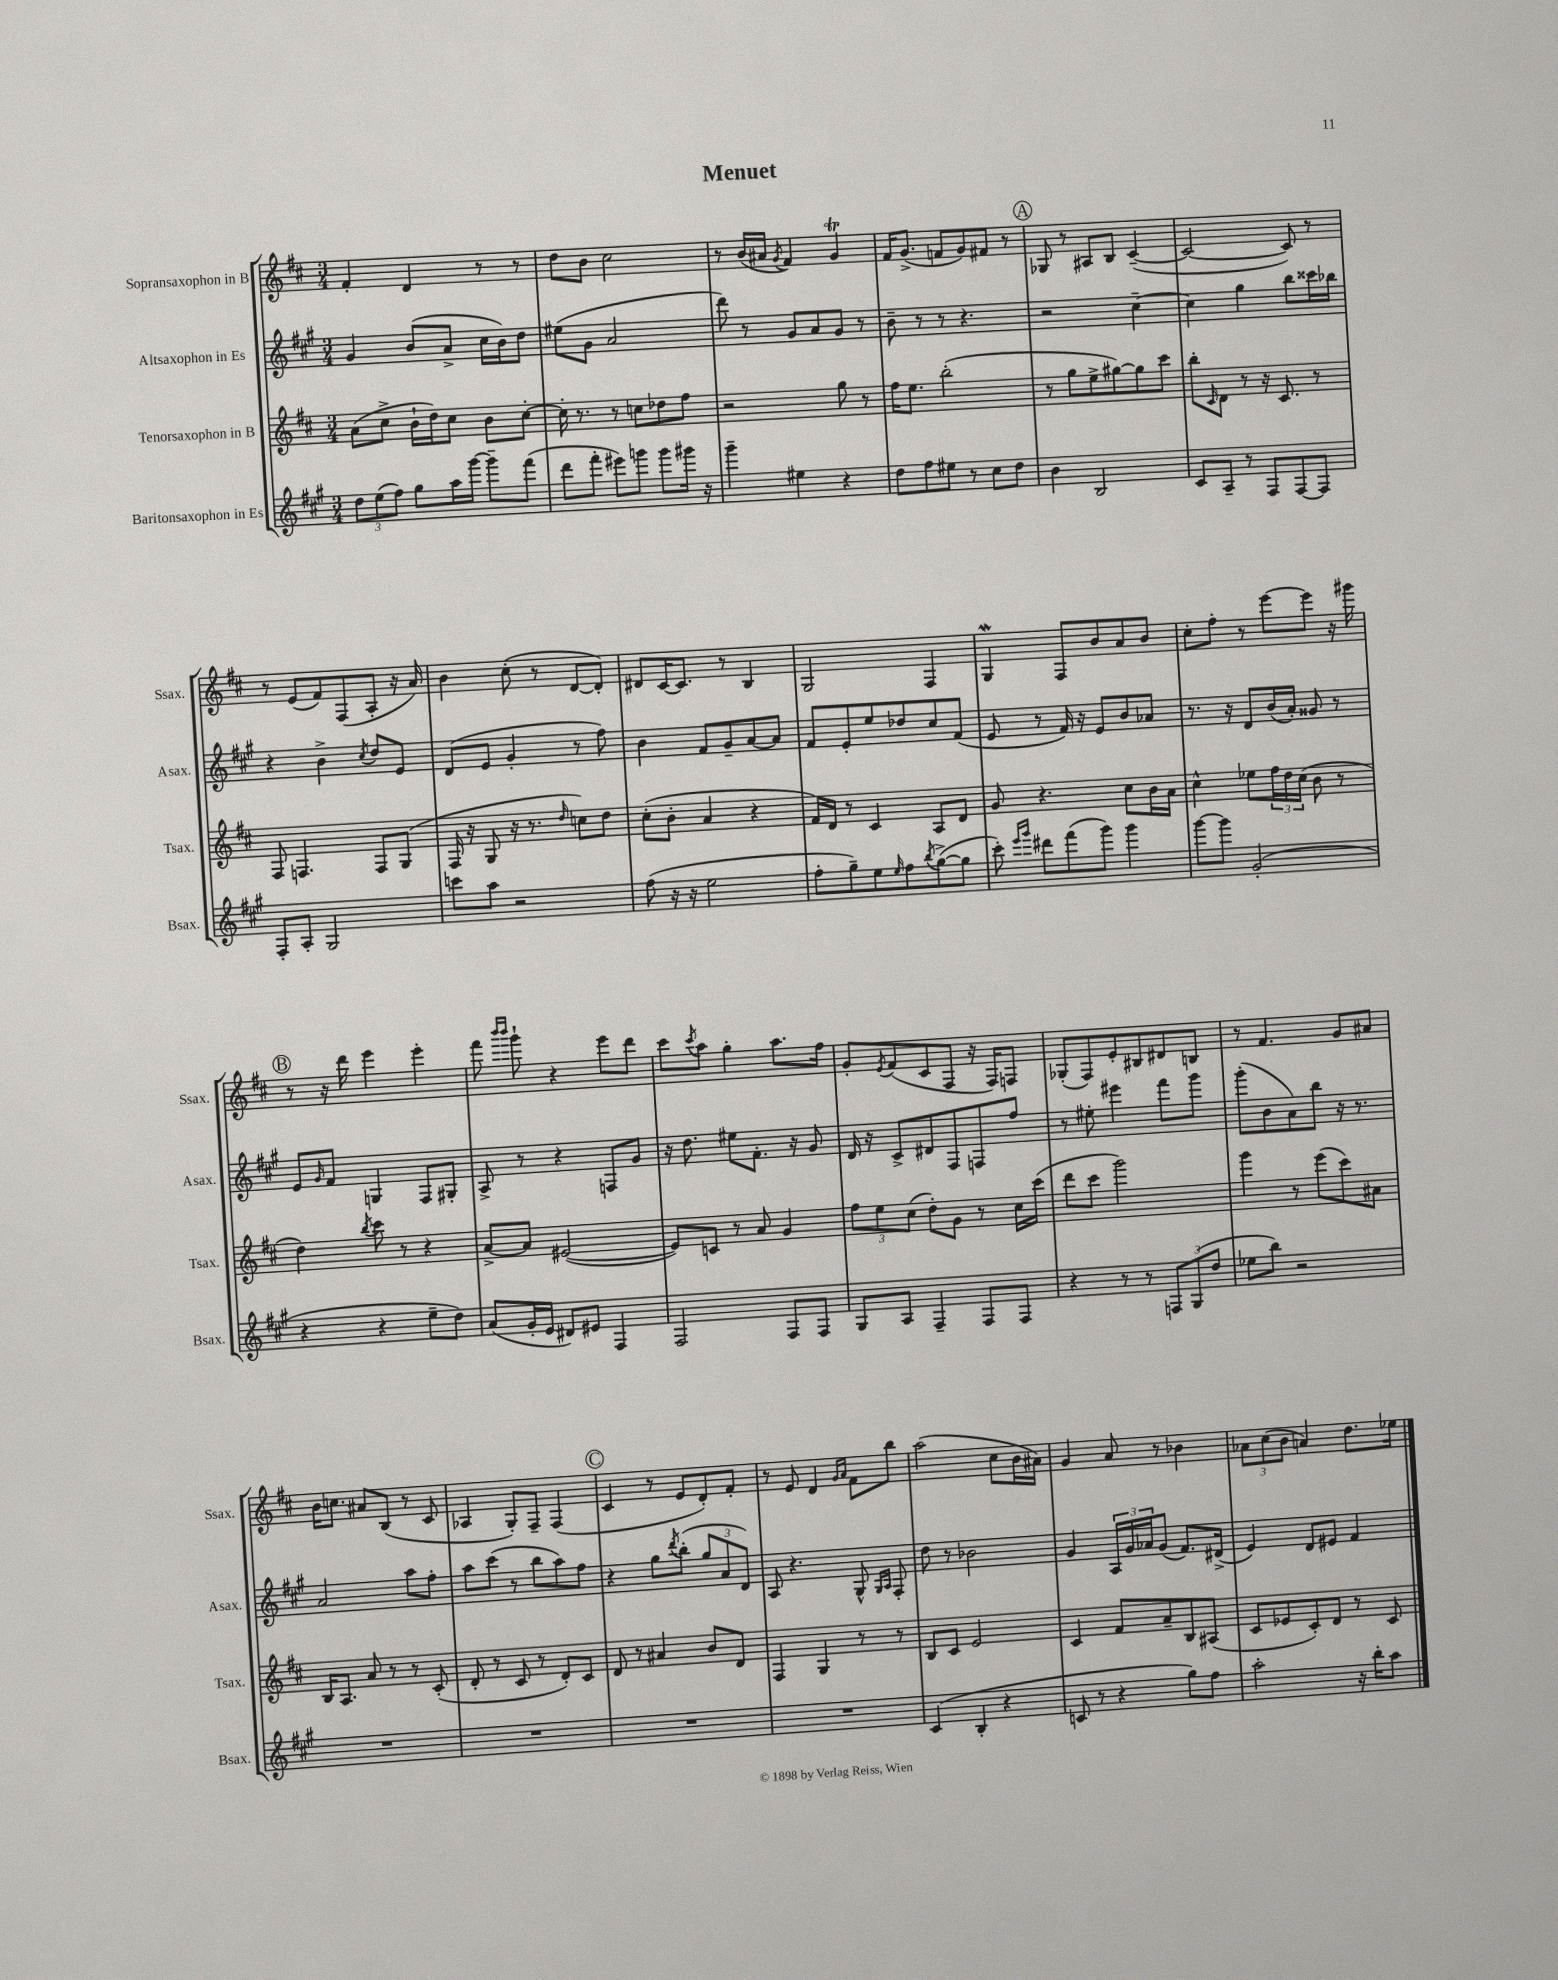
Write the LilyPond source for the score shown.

\header { title = "Menuet" }
<<
\new StaffGroup <<
\new Staff = "s0" \with { instrumentName = "Sopransaxophon in B" shortInstrumentName = "Ssax." } {
    \clef treble \key d \major \numericTimeSignature \time 3/4
    fis'4-. d'4 r8 r8 |
    d''8 b'8 cis''2 |
    r8 b'16( ais'16 \acciaccatura { g'8 } fis'4) g'4\trill |
    fis'16 g'8.->( f'8 g'8) fis'8 r8 |
    \mark \markup { \circle "A" } ges8 r8 ais8 b8 cis'4~--( |
    cis'2~ cis'8) r8 |
    r8 e'8( fis'8) fis8( a8-. r16 a'16) |
    b'4 cis''8-.( r8 d'8~ d'8-.) |
    dis'8 cis'16~ cis'8. r8 b4 |
    g2 fis4 |
    g4\mordent fis8 b'8 a'8 b'8 |
    cis''8-. fis''8-. r8 e'''8~ e'''8 r16 gis'''16 |
    \mark \markup { \circle "B" } r8 r16 d'''16 e'''4 e'''4-. |
    fis'''8 \grace { b'''16 b'''16 } g'''8-! r4 e'''8 d'''8 |
    cis'''8 \acciaccatura { cis'''8 } a''8 g''4-. a''8. fis''16 |
    g'8-. \acciaccatura { e'8 } fis'8( cis'8 fis8 r16 fis16) f8 |
    ges8-.( fis8) e'8-. bis8 dis'8 b8 |
    r8 fis'4. g'8 ais'8 |
    b'16 c''8. ais'8 b8( r8 cis'8 |
    aes4 g8-.) fis8-- fis4( |
    \mark \markup { \circle "C" } cis'4 r8 e'8 d'8-.) fis'8-. |
    r8 e'8 d'4 \grace { g'16 a'16 } fis'8 b''8 |
    a''2( cis''8 b'16 ais'16) |
    g'4 a'8 r8 bes'4 |
    \tuplet 3/2 { aes'8 cis''8( b'8 } a'4) d''8. ees''16 \bar "|." |
}
\new Staff = "s1" \with { instrumentName = "Altsaxophon in Es" shortInstrumentName = "Asax." } {
    \clef treble \key a \major \numericTimeSignature \time 3/4
    gis'4 b'8( a'8-> cis''16 b'16) d''8 |
    eis''8( gis'8 a'2 |
    d'''8) r8 gis'8 a'8 gis'8 r8 |
    b'8-- r8 r8 r4. |
    \mark \markup { \circle "A" } r2 cis''4~-- |
    cis''4 gis''4 b''8 cisis'''16 bes''16 |
    r4 b'4-> \acciaccatura { cis''8 } d''8 e'8 |
    d'8( e'8 gis'4-. r8 fis''8) |
    b'4 fis'8 gis'8-- a'8~ a'8 |
    fis'8 e'8-. e''8 des''8 cis''8 fis'8( |
    e'8 r8 fis'16) r16 e'8 b'8 aes'8 |
    r8. r16 d'8 b'16( a'16-.) gisis'8 r8 |
    \mark \markup { \circle "B" } e'8 \grace { gis'16 } fis'8 g4 fis8 gis8-. |
    a8-> r8 r4 f8 gis'8 |
    r16 d''8. eis''8 fis'8.-. r16 gis'8 |
    d'16 r16 cis'8-> dis'8 fis8 f8 fis''8 |
    r8 eis''8-. eis'''4 fis'''8 gis'''8 |
    gis'''8-.( b'8 a'8) b''8 r16 r8. |
    a'2 a''8 fis''8-. |
    a''8 cis'''8( r8 b''8 a''8) fis''8 |
    \mark \markup { \circle "C" } r4 gis''8 \acciaccatura { d'''8 } b''8-.( \tuplet 3/2 { gis''8 a'8 d'8) } |
    a8 r4. gis8-^ \grace { gis16 a16 } fis8-. |
    d''8 r8 bes'2 |
    gis'4 \tuplet 3/2 { a16 gis'16 aes'16 } gis'8( fis'8.) dis'16->( |
    e'4) d'8 eis'8 fis'4 \bar "|." |
}
\new Staff = "s2" \with { instrumentName = "Tenorsaxophon in B" shortInstrumentName = "Tsax." } {
    \clef treble \key d \major \numericTimeSignature \time 3/4
    a'8( cis''8-> b'16-! d''16) cis''8 b'8 cis''8~-. |
    cis''16-. r8. r8 c''8 des''8 fis''8 |
    r2 g''8 r8 |
    fis''16 e''8. b''2-.( |
    \mark \markup { \circle "A" } r8 g''8 e''8-> gis''8~) gis''8 cis'''8 |
    b''8-. \grace { cis'16 } d'8 r8 r16 cis'8. r8 |
    fis8 f4. f8 g8( |
    fis16 r16 g8 r16 r8. \grace { d''16 } c''8) d''8 |
    cis''8-.( b'8-. a'4 r4 |
    fis'16) d'16 r8 cis'4 a8 d'8 |
    g'8 r4. cis''8 b'16 a'16 |
    cis''4-^ ees''8 \tuplet 3/2 { fis''16 d''16 cis''16( } b'8 r8 |
    \mark \markup { \circle "B" } d''4) \acciaccatura { b''8 } cis'''8 r8 r4 |
    a'8~-> a'8 eis'2~( |
    eis'8) c'8 r8 a'8 g'4 |
    \tuplet 3/2 { fis''8 e''8 cis''8( } d''8-.) g'8 r8 cis''16 cis'''16( |
    d'''8 cis'''8 g'''2) |
    g'''4 r8 e'''8( cis'''8) ais'8 |
    b16 a8. a'8 r8 r8 cis'8-.( |
    d'8-. r8 cis'8 r8 d'8-.) cis'8 |
    \mark \markup { \circle "C" } d'8 r8 ais'4 b'8 d'8 |
    fis4 g4 r8 r8 |
    b8 cis'8 e'2 |
    cis'4 fis'8 a'8-- b8 ais8( |
    cis'8 ees'8 cis'8-.) d'8 r8 cis'8 \bar "|." |
}
\new Staff = "s3" \with { instrumentName = "Baritonsaxophon in Es" shortInstrumentName = "Bsax." } {
    \clef treble \key a \major \numericTimeSignature \time 3/4
    \tuplet 3/2 { d''8 e''8( fis''8) } gis''8 a''16 gis'''16~ gis'''8-- fis'''8( |
    d'''8 fis'''8-. eis'''8) g'''8 g'''8 gis'''16 r16 |
    gis'''4-- eis''4 r4 |
    d''8 fis''8 eis''8 r8 cis''8 d''8 |
    \mark \markup { \circle "A" } b'4 b2 |
    cis'8 a8-- r8 fis8 fis8~ fis8 |
    fis8-. a8-. gis2 |
    c'''8 a''8 r2 |
    fis''8( r16 r16 e''2 |
    fis''8-. gis''8--) e''8 \grace { e''16 } fis''8 \acciaccatura { b''8 } gis''8~->( gis''8 |
    cis'''8-.) \grace { e'''16 gis'''16 } dis'''8 fis'''8( gis'''8) gis'''4 |
    gis'''8~ gis'''8 gis'2-.( |
    \mark \markup { \circle "B" } r4 r4 e''8-- d''8) |
    a'8( gis'16-. e'16 dis'8) eis'8 fis4 |
    fis2 fis8 fis8 |
    gis8 a8 fis4-- fis8 fis8 |
    r4 r8 r8 \tuplet 3/2 { f8 gis8( d''8 } |
    ees''8 b''8) r2 |
    R2. |
    R2. |
    \mark \markup { \circle "C" } R2. |
    R2. |
    cis'4( b4-. r4 |
    c'8 r8 r4 gis''8) fis''8 |
    a''2-. r16 b''16-. a''8 \bar "|." |
}
>>
>>
\layout { \context { \Score \remove "Bar_number_engraver" } }
